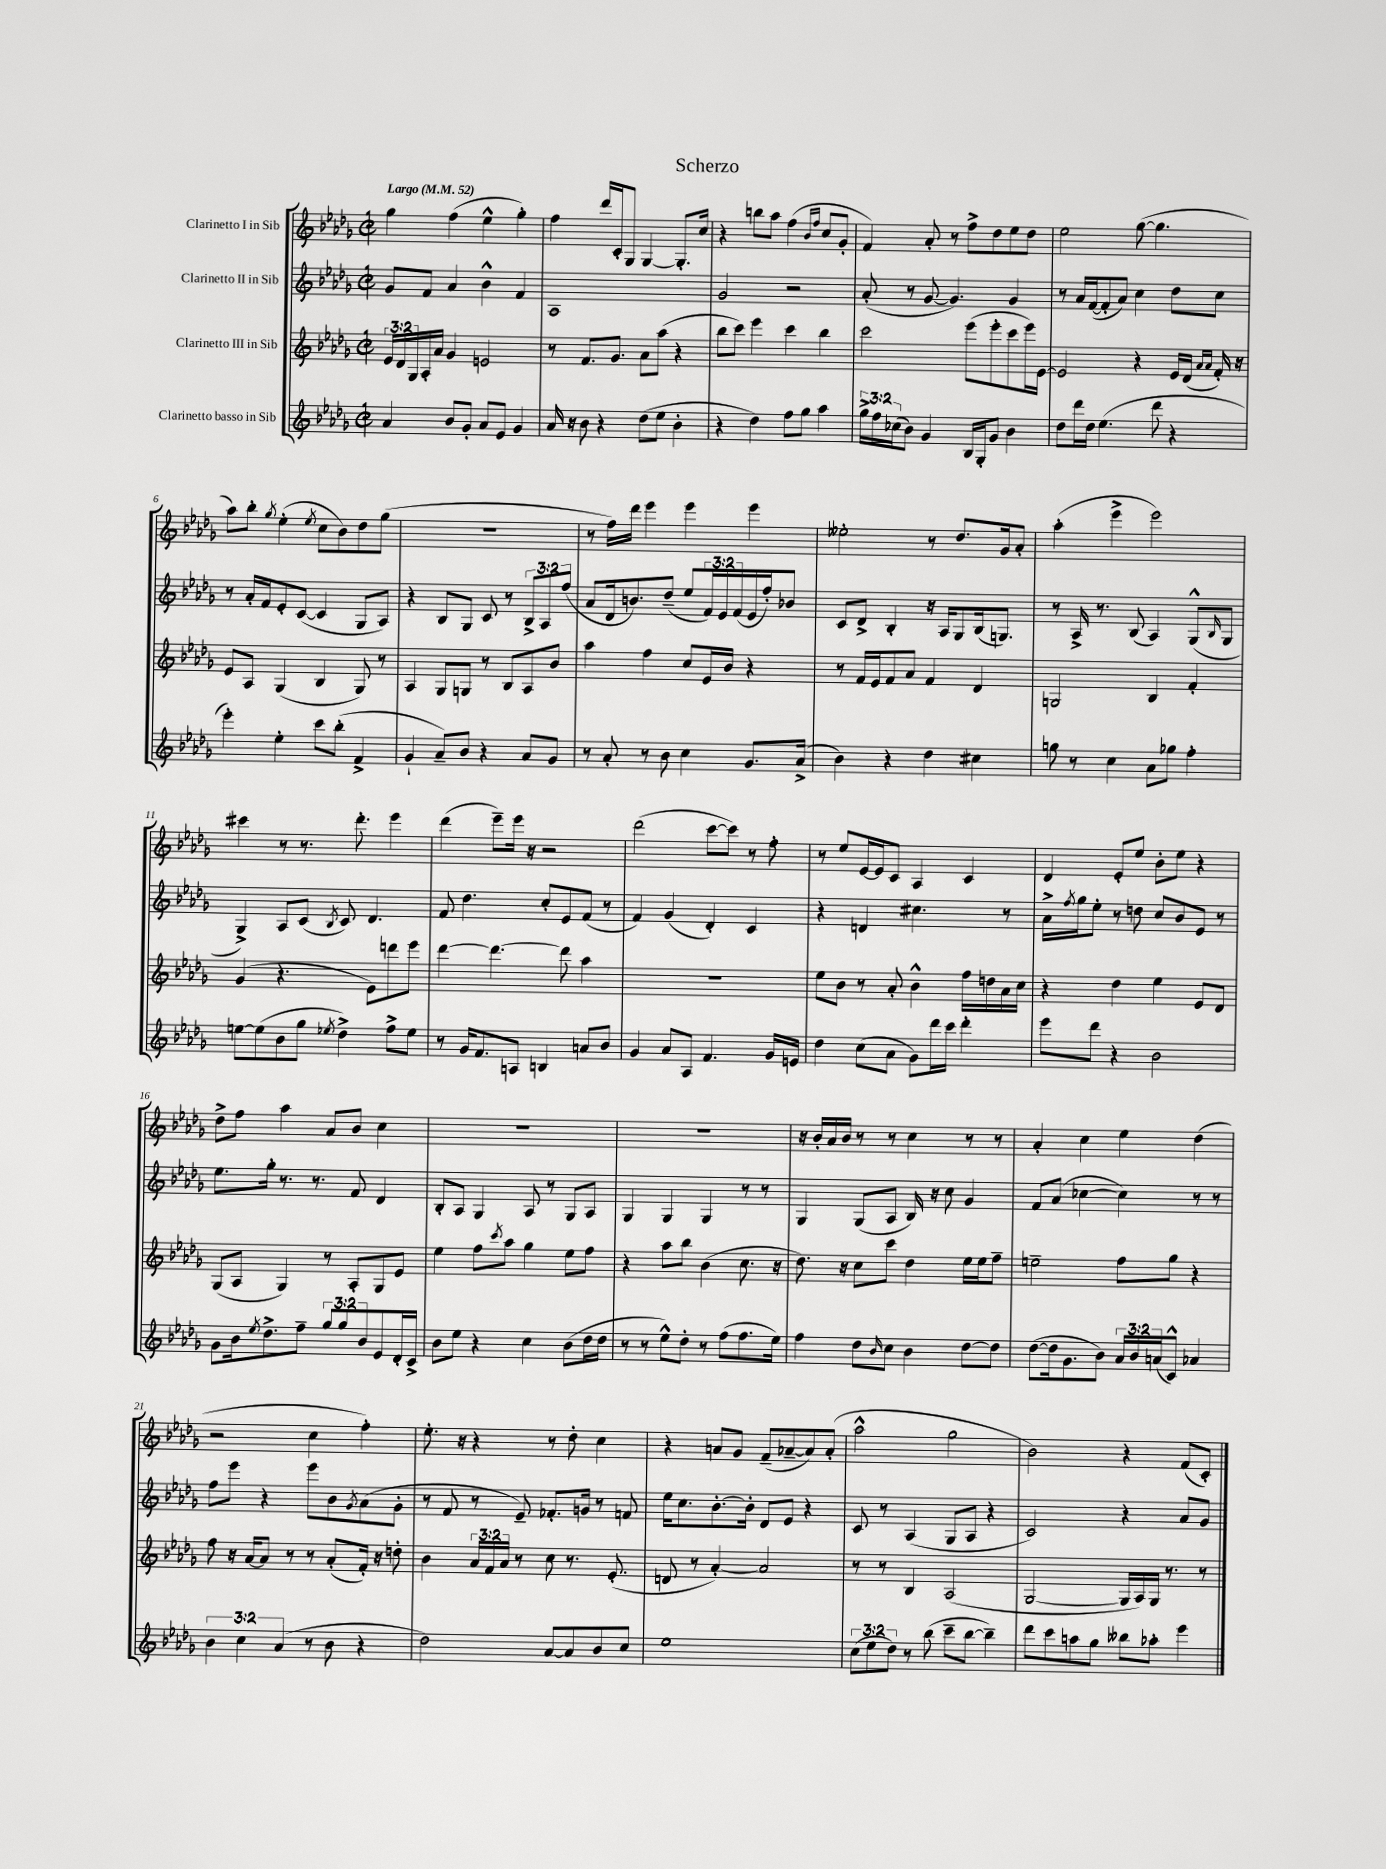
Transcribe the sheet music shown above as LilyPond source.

\header { title = "Scherzo" }
<<
\new StaffGroup <<
\new Staff = "s0" \with { instrumentName = "Clarinetto I in Sib" } {
    \clef treble \key des \major \defaultTimeSignature \time 2/2 \tempo "Largo" 4 = 52
    ges''4 f''4( ees''4-^ ges''4-.) |
    f''4 des'''16 c'16-. ges8 ges4~ ges8.-. c''16 |
    r4 b''8 aes''8 f''4( \grace { bes'16 f''16 } c''8 ges'8-. |
    f'4) aes'8-. r8 f''8-> des''8 ees''8 des''8 |
    ees''2 ges''8~( ges''4. |
    aes''8) bes''8-. \acciaccatura { ges''8 } ees''4-.( \acciaccatura { ees''8 } c''8 bes'8) des''8 ges''8( |
    R1 |
    r8 f''16) des'''16 ees'''4 ees'''4 ees'''4 |
    eeses''2-. r8 des''8. ges'16 aes'8-. |
    aes''4-.( ees'''4-> ees'''2) |
    cis'''4 r8 r8. des'''8.-. ees'''4 |
    des'''4( ees'''8--) ees'''16 r16 r2 |
    des'''2( c'''8~ c'''8) r8 f''8-. |
    r8 ees''8 ees'16~ ees'16 c'8 aes4 c'4 |
    des'4 ees'8-. ees''8 bes'8-. ees''8 r4 |
    des''8-> f''8 aes''4 aes'8 bes'8 c''4 |
    r1 |
    R1 |
    r16 bes'16-. aes'16 bes'16 r8 r8 c''4 r8 r8 |
    aes'4-. c''4 ees''4 des''4( |
    r2 c''4 f''4-.) |
    ees''8.-. r16 r4 r8 des''8-. c''4 |
    r4 a'8 ges'8 f'8--( aes'8~-- aes'8) aes'8-.( |
    aes''2-^ ges''2 |
    bes'2) r4 f'8( c'8-.) \bar "|." |
}
\new Staff = "s1" \with { instrumentName = "Clarinetto II in Sib" } {
    \clef treble \key des \major \defaultTimeSignature \time 2/2 \override Staff.TupletNumber.text = #tuplet-number::calc-fraction-text
    ges'8 f'8 aes'4 bes'4-^ f'4 |
    aes1 |
    ges'2 r2 |
    aes'8-.( r8 ges'8~ ges'4.) ges'4 |
    r8 aes'16 f'16~( f'8-. aes'8) c''4 des''8 c''8 |
    r8 aes'16-. f'16 ees'8-. c'8~( c'4 ges8 aes8) |
    r4 bes8 ges8 c'8 r8 \tuplet 3/2 { bes8-> aes8 f''8( } |
    aes'8 des'16 b'8.) des''8--( ees''8 \tuplet 3/2 { f'16) ees'16 f'16( } ees'16 f''16-.) bes'8 |
    c'8 des'8-> bes4-. r16 aes16 ges8 bes16( g8.) |
    r8 aes16-> r8. bes8( aes4) ges8-^( \grace { bes16 } ges8 |
    ges4->) aes8 c'8( \acciaccatura { bes8 } c'8) des'4. |
    f'8 des''4. c''8-. ees'8 f'8( r8 |
    f'4) ges'4( des'4-.) c'4 |
    r4 d'4 cis''4. r8 |
    aes'16-> \acciaccatura { f''8 } ges''16 ees''8-. r8 d''8 c''8 bes'8 ees'8 r8 |
    ees''8. ges''16-. r8. r8. f'8 des'4 |
    bes8-. aes8 ges4 aes8 r8 ges8 aes8 |
    ges4 ges4 ges4 r8 r8 |
    ges4 ges8( aes8 bes16) r16 c''8 ges'4 |
    f'8 aes'8( ces''4~ ces''4) r8 r8 |
    f''8 ees'''8 r4 ees'''8 bes'8 \acciaccatura { ges'8 } aes'8( ges'8-. |
    r8 f'8 r8 ees'8--) fes'8.-. g'16 r8 f'8 |
    ees''16 c''8. bes'8.~-. bes'16-. des'8 ees'8 r4 |
    c'8 r8 aes4( ges8 aes8 r4 |
    c'2) r4 aes'8 ges'8 \bar "|." |
}
\new Staff = "s2" \with { instrumentName = "Clarinetto III in Sib" } {
    \clef treble \key des \major \defaultTimeSignature \time 2/2 \override Staff.TupletNumber.text = #tuplet-number::calc-fraction-text
    \tuplet 3/2 { ees'16 des'16 ges16 } aes16-. aes'16 ges'4 e'2 |
    r8 f'8. ges'8. aes'8 aes''8( r4 |
    bes''8 c'''8) ees'''4 c'''4 bes''4 |
    c'''2 ees'''8( ees'''8-. c'''8 ees'''16) ees'16~ |
    ees'2 r4 ees'16 des'16( \grace { aes'16 aes'16 } f'16-.) r16 |
    ees'8 aes8 ges4( bes4 ges8) r8 |
    aes4 ges8 g8 r8 bes8 aes8 bes'8 |
    aes''4 f''4 c''8 ees'16 bes'16 r4 |
    r8 f'16 ees'16 f'8 aes'8 f'4 des'4 |
    g2 bes4 f'4-. |
    ges'4( r4. ees'8) d'''8 ees'''8 |
    des'''4~ des'''4.~ des'''8 aes''4 |
    r1 |
    ees''8 bes'8 r8 aes'8-. bes'4-^ f''16 d''16 aes'16 c''16 |
    r4 des''4 ees''4 ees'8 des'8 |
    ges8( aes8 ges4) r8 aes8-. ges8 ees'8 |
    ees''4 f''8 \acciaccatura { c'''8 } aes''8 ges''4 ees''8 f''8 |
    r4 aes''8 bes''8 bes'4( c''8. r16 |
    des''8.) r16 c''8 c'''8 des''4 ees''16 ees''16 f''8-- |
    e''2-- f''8 ges''8 r4 |
    f''8 r16 aes'16~ aes'8 r8 r8 aes'8-.( f'16-.) r16 d''8-. |
    bes'4 \tuplet 3/2 { aes'16 f'16 aes'16 } r8 c''8 r8. ees'8.-.( |
    d'8 r8 aes'4~-.) aes'2 |
    r8 r8 bes4 aes2( |
    ges2~ ges16 aes16) ges16 r8. r8 \bar "|." |
}
\new Staff = "s3" \with { instrumentName = "Clarinetto basso in Sib" } {
    \clef treble \key des \major \defaultTimeSignature \time 2/2 \override Staff.TupletNumber.text = #tuplet-number::calc-fraction-text
    aes'4 bes'8 ges'8-. aes'8 ees'8 ges'4 |
    aes'16 r16 bes'8 r4 des''8( ees''8 bes'4-. |
    r4 des''4) f''8 ges''8 aes''4 |
    \tuplet 3/2 { ges''16-> f''16 ces''16( } bes'8) ges'4 bes16 ges16-. ges'8 bes'4 |
    des''8 des'''16 des''16 ees''4.( des'''8 r4 |
    ees'''4-.) ees''4-. c'''8 bes''8-.( f'4-> |
    ges'4-! aes'8--) bes'8 r4 aes'8 ges'8 |
    r8 aes'8-. r8 bes'8 c''4 ges'8. aes'16->( |
    bes'4) r4 des''4 cis''4 |
    g''8 r8 c''4 aes'8 ges''8 f''4-. |
    e''8~ e''8( bes'8 ges''8 \acciaccatura { ees''8 } des''4->) f''8-> ees''8 |
    r8 ges'16 f'8. a8 b4 a'8 bes'8 |
    ges'4 aes'8 aes8 f'4. ges'16 e'16 |
    des''4 c''8( aes'8 ges'8) des'''16 c'''16 des'''4-. |
    ees'''8 des'''8 r4 bes'2 |
    ges'8 bes'16 \acciaccatura { ees''8 } des''8.-> f''8-- \tuplet 3/2 { ges''8 ges''8 bes'8 } ees'8 des'16-. c'16-> |
    bes'8 ees''8 r4 c''4 bes'8( des''16 des''16 |
    r8 r8 ees''8-^) des''8-. r8 f''8( f''8. ees''16) |
    f''4 des''8 \grace { bes'16 } c''8 bes'4 des''8~ des''8 |
    des''8~( des''16 ges'8. bes'8) \tuplet 3/2 { aes'16 bes'16 a'16( } c'8-^) aes'4 |
    \tuplet 3/2 { bes'4 c''4 aes'4( } r8 bes'8 r4 |
    des''2) aes'8~ aes'8 bes'8 c''8 |
    ees''1 |
    \tuplet 3/2 { c''8( ees''8 des''8) } r8 bes''8( c'''8-- bes''8~ bes''4--) |
    des'''8 c'''8 a''8 ges''8 beses''8 aes''8-. ees'''4 \bar "|." |
}
>>
>>
